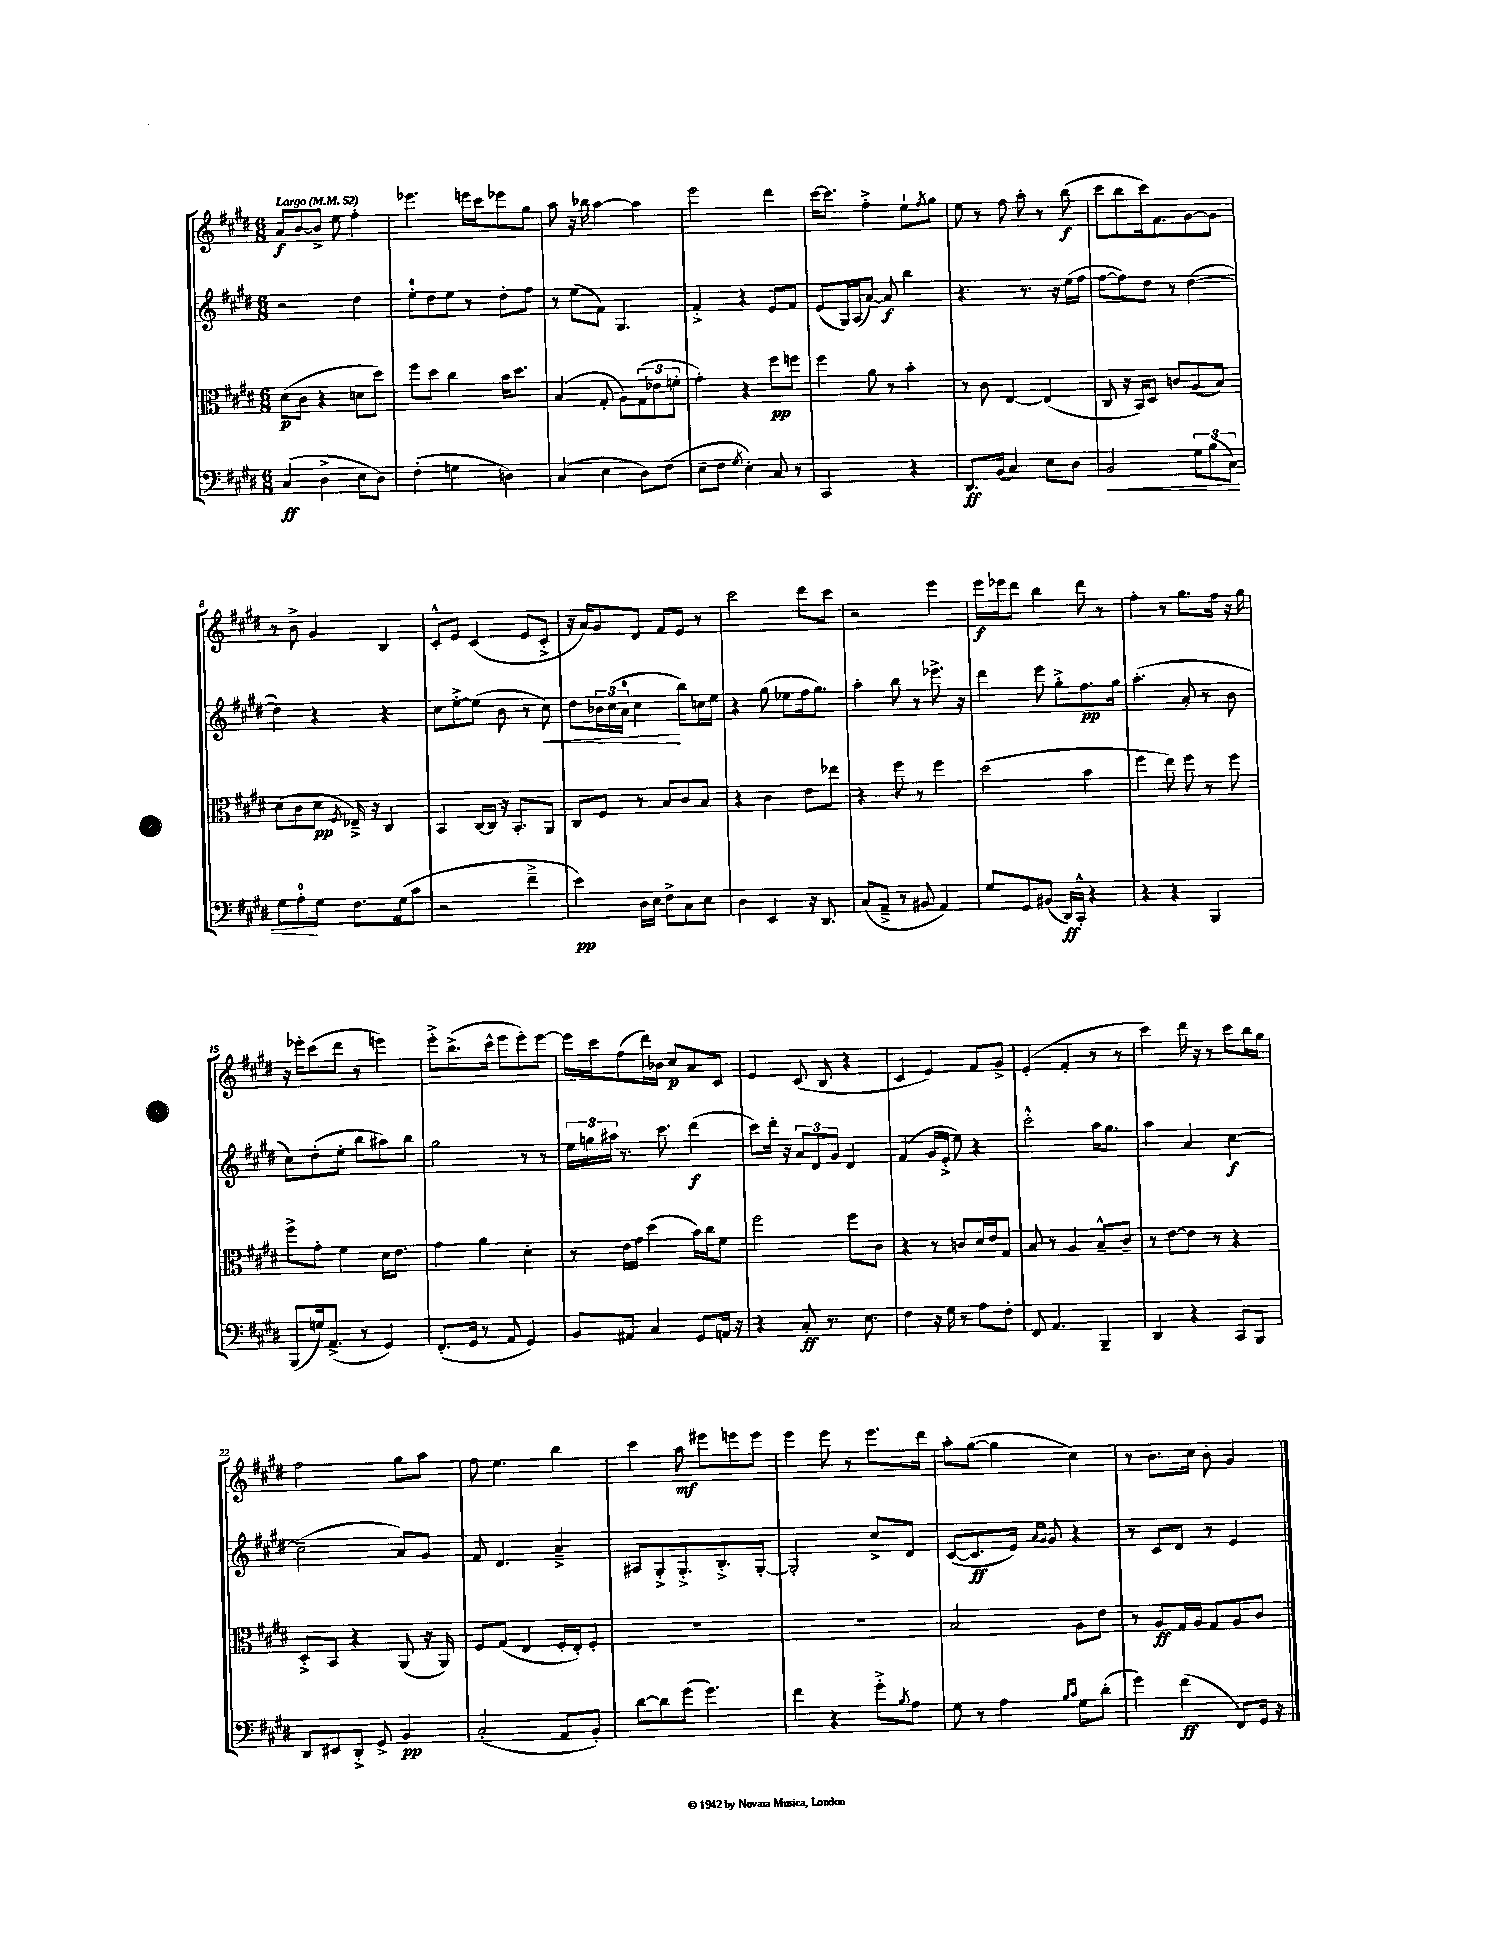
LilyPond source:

<<
\new StaffGroup <<
\new Staff = "s0" {
    \clef treble \key e \major \numericTimeSignature \time 6/8 \tempo "Largo" 4 = 52
    a'8\f b'8~ b'8-> e''8 fis''4-. |
    ees'''4. e'''16 cis'''16 ees'''8 gis''8 |
    a''8 r16 bes''16 a''4~ a''4 |
    e'''2 dis'''4 |
    cis'''16~ cis'''8. fis''4-.-> e''8-! \acciaccatura { fis''8 } gis''8 |
    e''8 r8 fis''8 a''8-. r8 b''8\f( |
    cis'''8 b''8 cis'''16) fis'8. gis'8~ gis'8 |
    r8 b'8-> gis'4 b4 |
    cis'8-.-^ e'8 cis'4( e'8 cis'8-.-> |
    r16 a'16) gis'8 dis'8 fis'8 e'8 r8 |
    cis'''2 dis'''8 cis'''8 |
    r2 e'''4 |
    e'''16\f ees'''16 dis'''8 b''4 dis'''8 r8 |
    fis''4-. r8 gis''8. fis''16 r16 gis''16 |
    r16 ees'''16-. cis'''8( dis'''8 r8 e'''4) |
    e'''8-.-> b''8.->( cis'''16-^ e'''8 e'''8-.) e'''8~ |
    e'''16 cis'''16 fis''8( dis'''16) bes'16 cis''8\p a'8 cis'8 |
    e'4 cis'8( b8 r4 |
    cis'4 e'4) fis'8 gis'8-> |
    e'4-.( fis'4-. r8 r8 |
    cis'''4) dis'''16 r16 r8 cis'''8 b''16 gis''16 |
    fis''2 gis''8 a''8 |
    fis''8 e''4. b''4 |
    cis'''4 a''8\mf eis'''8 e'''8 e'''8 |
    e'''4 e'''8 r8 e'''8. dis'''16 |
    a''8-. gis''8~( gis''4 cis''4) |
    r8 b'8. cis''16 b'8-. gis'4 \bar "|." |
}
\new Staff = "s1" {
    \clef treble \key e \major \numericTimeSignature \time 6/8
    r2 dis''4 |
    e''8-0-. dis''8 e''8 r8 dis''8-. fis''8 |
    r8 e''8( fis'8) gis4. |
    fis'4-.-> r4 e'8 fis'8 |
    e'8( gis16) a16( a'8~) a'8\f b''4 |
    r4. r8. r16 e''16( fis''16 |
    fis''8~ fis''8) dis''8 r8 dis''4~( |
    dis''4) r4 r4 |
    cis''8 e''8~-.-> e''8( b'8 r8 cis''8\<) |
    dis''8 \tuplet 3/2 { bes'16 cis''16( a'16-0 } cis''4\! b''8) c''16 e''16 |
    r4 gis''8( ees''8 fis''16 gis''8.) |
    a''4-. b''8 r8 ees'''8.-> r16 |
    dis'''4 e'''8 gis''8-.-> fis''8.\pp gis''16 |
    a''4.-.( a'8-. r8 b'8 |
    cis''8) dis''8-.( e''8-. b''8 ais''8) b''8 |
    gis''2 r8 r8 |
    \tuplet 3/2 { e''16 g''16 ais''16 } r8. cis'''8. dis'''4\f( |
    cis'''8) dis'''16-. r16 \tuplet 3/2 { a'8 dis'8 gis'8 } dis'4 |
    fis'4( gis'16 e'16-.-> e''8) r4 |
    cis'''2-.-^ a''16 gis''8. |
    a''4 a'4 cis''4~\f |
    cis''2--( a'8) gis'8 |
    fis'8 dis'4. a'4---> |
    ais8 gis8-.-> gis8.-.-> b8.-.-> gis8~-. |
    gis2-. cis''8-> dis'8 |
    cis'8~( cis'8.\ff e'16) \grace { a'16 gis'16 } gis'8 r4 |
    r8 cis'8 dis'8 r8 e'4 \bar "|." |
}
\new Staff = "s2" {
    \clef alto \key e \major \numericTimeSignature \time 6/8
    dis'8\p( cis'8 r4 d'8 dis''8) |
    fis''8 dis''8 cis''4 b'16 dis''8. |
    b4( gis8-. a8) \tuplet 3/2 { gis8( ees'8 f'8-. } |
    gis'4-.) r4 fis''8\pp f''8 |
    fis''4 a'8 r8 b'4-. |
    r8 cis'8 e4~ e4( |
    cis8 r16 b,16) dis8 c'8 a8( b8) |
    dis'8( cis'8 dis'8\pp \acciaccatura { fis8 } ees16--->) r16 cis4 |
    b,4 cis16~ cis16 r16 b,8.-. a,8 |
    cis8 fis8 r8 b8 cis'8 b8 |
    r4 cis'4 e'8 ees''8 |
    r4 fis''8 r8 fis''4 |
    dis''2( b'4 |
    fis''4 e''8) fis''8 r8 fis''8 |
    fis''8-> gis'8-. fis'4 dis'16 e'8. |
    gis'4 a'4 dis'4-. |
    r8 e'16 gis'16 dis''4( b'16) cis''16 fis'8 |
    fis''2 fis''8 cis'8 |
    r4 r8 c'8 dis'16 e'16 gis8 |
    b8 r8 a4 b8---^ cis'8-- |
    r8 e'8~ e'8 r8 r4 |
    dis8-.-> b,8 r4 a,8( r16 a,16) |
    fis8 gis8( e4 fis16-. e16-.) fis8-. |
    R2. |
    R2. |
    b2 a8 e'8 |
    r8 a8\ff gis16 a16 gis8 a8 cis'8 \bar "|." |
}
\new Staff = "s3" {
    \clef bass \key e \major \numericTimeSignature \time 6/8
    cis4\ff( dis4-> e8 dis8) |
    fis4-.( g4 d4) |
    cis4( e4 dis8) fis8( |
    e8-- fis8 \acciaccatura { gis8 } e4-.) cis8 r8 |
    cis,2 r4 |
    dis,8.\ff b,16( cis4) e8 dis8 |
    b,2\< \tuplet 3/2 { gis8 b8( cis8) } |
    gis8 a8-0-.\! gis8 fis8. gis16( cis'8 |
    r2 fis'4---> |
    e'4\pp) dis16 e16 fis8-> cis8 e8 |
    dis4 e,4 r16 dis,8. |
    cis8( a,8---> r8 bis,8 a,4) |
    gis8 gis,8 bis,8( dis,16\ff) cis,16-.-^ r4 |
    r4 r4 b,,4 |
    b,,8( g16) a,8.->( r8 gis,4) |
    fis,8.-.( gis,16 r8 a,8 gis,4) |
    b,8 ais,8 cis4 gis,8 a,16 r16 |
    r4 cis8-.\ff r8. e8. |
    fis4 r16 gis16 r8 a8 fis8-. |
    fis,8 a,4. b,,4-- |
    dis,4 r4 cis,8 b,,8 |
    dis,8 eis,8 dis,8-.-> gis,8-> b,4\pp |
    cis2-.( a,8 b,8-.) |
    dis'8~ dis'8 gis'8( gis'4.) |
    fis'4 r4 gis'8-.-> \acciaccatura { b8 } a8 |
    gis8 r8 a4 \grace { b16 cis'16 } gis8 dis'8-.( |
    gis'4) fis'4\ff( fis,8) gis,16 r16 \bar "|." |
}
>>
>>
